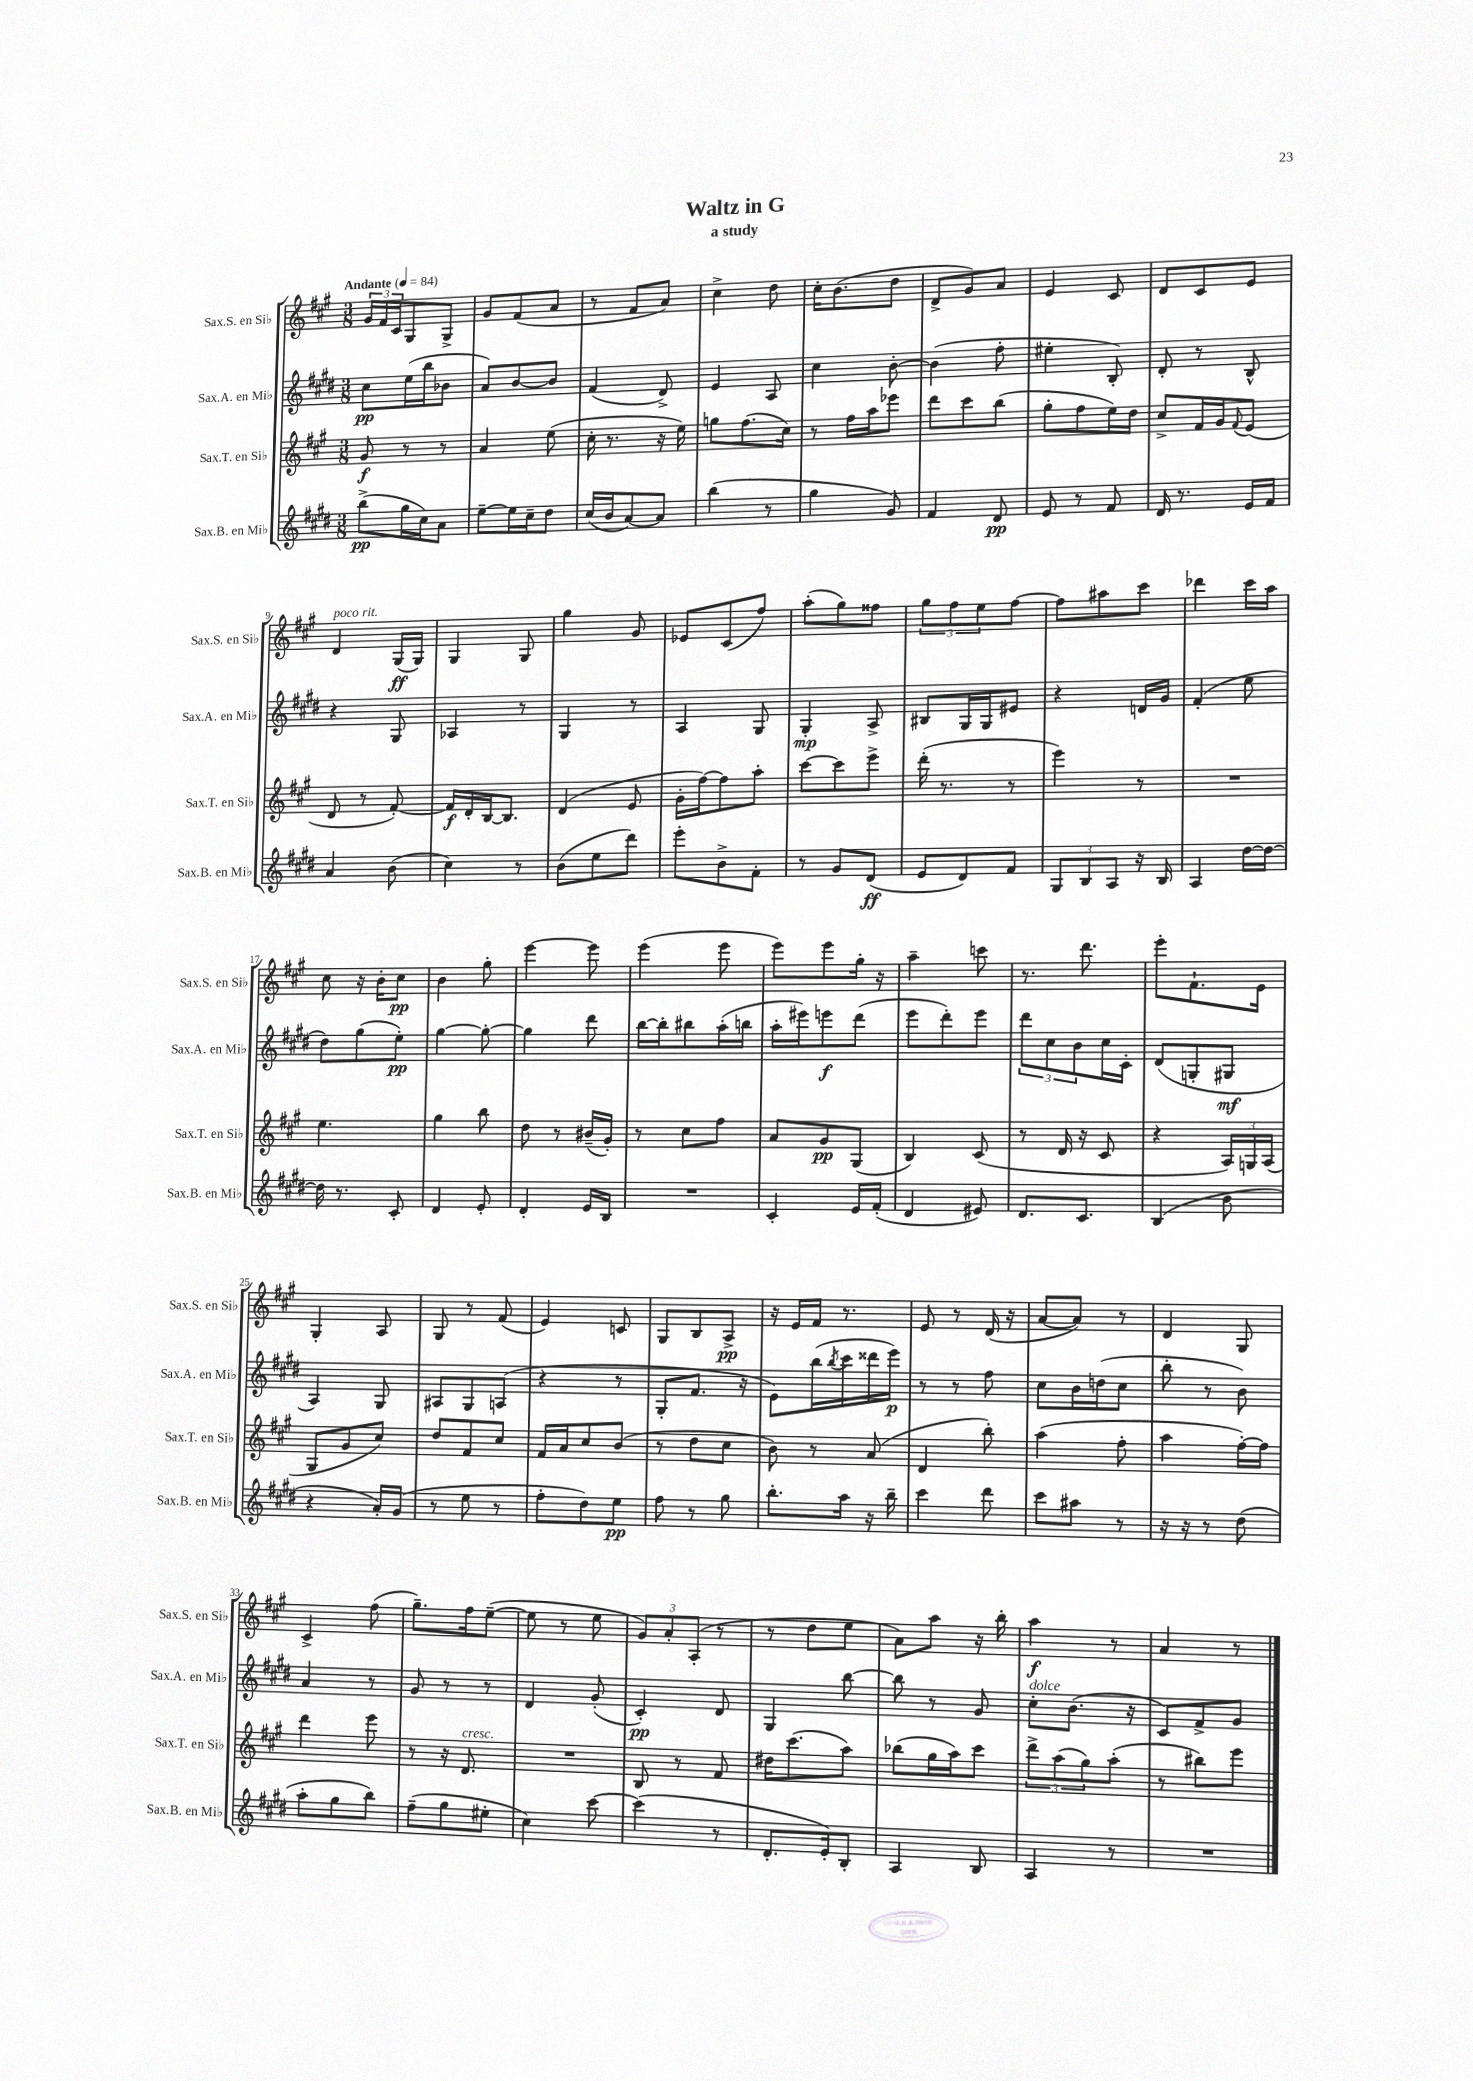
\header { title = "Waltz in G" subtitle = "a study" }
<<
\new StaffGroup <<
\new Staff = "s0" \with { instrumentName = "Sax.S. en Sib" shortInstrumentName = "Sax.S. en Sib" } {
    \clef treble \key a \major \numericTimeSignature \time 3/8 \tempo "Andante" 4 = 84
    \tuplet 3/2 { gis'16 fis'16 cis'16 } gis8 gis8-> |
    gis'8 fis'8( a'8 |
    r8 fis'8 a'8) |
    cis''4-> d''8 |
    cis''16-. b'8.( d''8 |
    d'8-> gis'8) a'8 |
    e'4 cis'8 |
    d'8 cis'8 e'8 |
    d'4^\markup { \italic "poco rit." } gis16\ff( gis16) |
    gis4 gis8 |
    gis''4 gis'8 |
    ees'8 cis'8( fis''8) |
    a''8-.( gis''8) fisis''8 |
    \tuplet 3/2 { gis''8 fis''8 e''8 } fis''8~ |
    fis''8 ais''8 cis'''8 |
    des'''4 cis'''16 a''16 |
    cis''8 r16 b'16-. cis''8\pp |
    b'4 gis''8-. |
    e'''4~ e'''8 |
    e'''4( e'''8 |
    e'''8) e'''8 gis''16-. r16 |
    a''4-- c'''8 |
    r8. d'''8. |
    e'''8-. fis'8.-! e'16 |
    gis4-. a8 |
    gis8 r8 fis'8( |
    e'4) c'8 |
    gis8 b8 a8->\pp |
    r16 e'16 fis'16 r8. |
    e'8 r8 d'16( r16 |
    a'8~ a'8) r8 |
    d'4 gis8 |
    cis'4-> fis''8( |
    gis''8.--) fis''16 e''8~--( |
    e''8 r8 e''8 |
    \tuplet 3/2 { gis'8) a'8-. a8-.( } r8 |
    r8 d''8 e''8 |
    a'8) a''8 r16 b''16-. |
    a''4\f r8 |
    a'4 r8 \bar "|." |
}
\new Staff = "s1" \with { instrumentName = "Sax.A. en Mib" shortInstrumentName = "Sax.A. en Mib" } {
    \clef treble \key e \major \numericTimeSignature \time 3/8
    cis''8\pp e''16( b''16 bes'8 |
    a'8) b'8~ b'8 |
    fis'4( dis'8->) |
    e'4 a8 |
    cis''4 b'8~-. |
    b'4( fis''8-. |
    eis''4-. b8-.) |
    dis'8-. r8 b8-^ |
    r4 gis8 |
    aes4 r8 |
    gis4 r8 |
    a4 gis8 |
    gis4-.\mp a8-> |
    bis8 gis16 gis16 eis'8 |
    r4 d'16 gis'16 |
    fis'4-.( e''8 |
    dis''8) gis''8( e''8-.\pp) |
    gis''4~ gis''8~-. |
    gis''4 dis'''8 |
    b''16~ b''16-. bis''8 a''16-.( b''16 |
    a''16-. eis'''16) e'''8\f dis'''8( |
    e'''8 dis'''8-.) e'''8 |
    \tuplet 3/2 { dis'''8 cis''8 b'8 } cis''16 cis'16-. |
    dis'8( g8-. gis8\mf |
    a4) gis8 |
    ais8 gis8 a8( |
    r4 r8 |
    gis8-. fis'8. r16 |
    e'8) b''16( \acciaccatura { b''8 } cis'''16 disis'''16 e'''16\p) |
    r8 r8 fis''8 |
    cis''8 b'16 d''16( cis''8 |
    b''8-. r8 b'8) |
    a'4 r8 |
    gis'8 r8 r8 |
    dis'4 gis'8-.( |
    cis'4-.\pp) dis'8 |
    gis4 b''8~ |
    b''8 r8 gis'8 |
    cis''8-.^\markup { \italic "dolce" } b'8.( r16 |
    cis'8) fis'8-> gis'8 \bar "|." |
}
\new Staff = "s2" \with { instrumentName = "Sax.T. en Sib" shortInstrumentName = "Sax.T. en Sib" } {
    \clef treble \key a \major \numericTimeSignature \time 3/8
    gis'8\f r8 r8 |
    a'4 e''8( |
    cis''16-. r8. r16 e''16) |
    g''8 fis''8.( cis''16) |
    r8 fis''16 a''16 ees'''8 |
    d'''8 cis'''8 b''8( |
    gis''8-. fis''8 e''16) d''16 |
    cis''8-> fis'16 gis'16 \appoggiatura { fis'8 } e'8( |
    d'8 r8 fis'8~-.) |
    fis'16\f d'16-. b16~ b8. |
    d'4( e'8 |
    gis'16-. fis''16~) fis''8 a''8-. |
    cis'''8~ cis'''8 e'''8-> |
    d'''16-.( r8. r8 |
    e'''4) r8 |
    R4. |
    e''4. |
    gis''4 b''8 |
    d''8 r8 bis'16--( gis'16-.) |
    r8 cis''8 fis''8 |
    a'8 gis'8\pp gis8( |
    b4) cis'8( |
    r8 d'16 r16 cis'8 |
    r4 \tuplet 3/2 { a16) g16 a16( } |
    gis8 gis'8 cis''8) |
    d''8 fis'8 cis''8 |
    fis'16 a'16 cis''8 b'8( |
    r8 d''8 cis''8 |
    b'8) r8 a'8( |
    d'4 b''8-.) |
    a''4( fis''8-. |
    a''4 fis''16~-.) fis''16 |
    d'''4 e'''8 |
    r8 r16 d'8.^\markup { \italic "cresc." } |
    R4. |
    b8 r8 fis'8 |
    dis''16 cis'''8.( a''8) |
    bes''8( gis''16 a''16) cis'''8 |
    \tuplet 3/2 { d'''8-> a''8( gis''8) } a''8-.( |
    r8 bis''8) e'''8 \bar "|." |
}
\new Staff = "s3" \with { instrumentName = "Sax.B. en Mib" shortInstrumentName = "Sax.B. en Mib" } {
    \clef treble \key e \major \numericTimeSignature \time 3/8
    b''8->\pp( gis''16 cis''16) a'8 |
    e''8~-- e''16 cis''16-- dis''8 |
    cis''16( b'16 a'8~) a'8 |
    b''4( r8 |
    gis''4 gis'8) |
    fis'4 dis'8\pp |
    e'8 r8 fis'8 |
    dis'16 r8. e'16 fis'16 |
    a'4 b'8( |
    cis''4) r8 |
    b'8( e''8 dis'''8) |
    e'''8-. b'8-> fis'8-. |
    r8 gis'8 dis'8\ff( |
    e'8 dis'8) fis'8 |
    \tuplet 3/2 { gis8 b8 a8 } r16 b16 |
    a4 dis''16~ dis''16~ |
    dis''16 r8. cis'8-. |
    dis'4 e'8-. |
    dis'4-. e'16 b16 |
    R4. |
    cis'4-. e'16 fis'16-.( |
    dis'4 eis'8) |
    dis'8. cis'8. |
    b4( b'8 |
    r4 a'16-.) gis'16( |
    r8 e''8 r8 |
    fis''8-. dis''8) e''8\pp |
    fis''8 r8 gis''8 |
    b''8.-. a''16 r16 b''16-- |
    cis'''4 dis'''8 |
    cis'''8 ais''8 r8 |
    r16 r16 r8 dis''8( |
    a''8-. gis''8 b''8) |
    fis''8--( gis''8 eis''8-. |
    cis''4) cis'''8~ |
    cis'''4( r8 |
    dis'8.-. e'16-.) b8-. |
    a4 b8 |
    a4 r8 |
    R4. \bar "|." |
}
>>
>>
